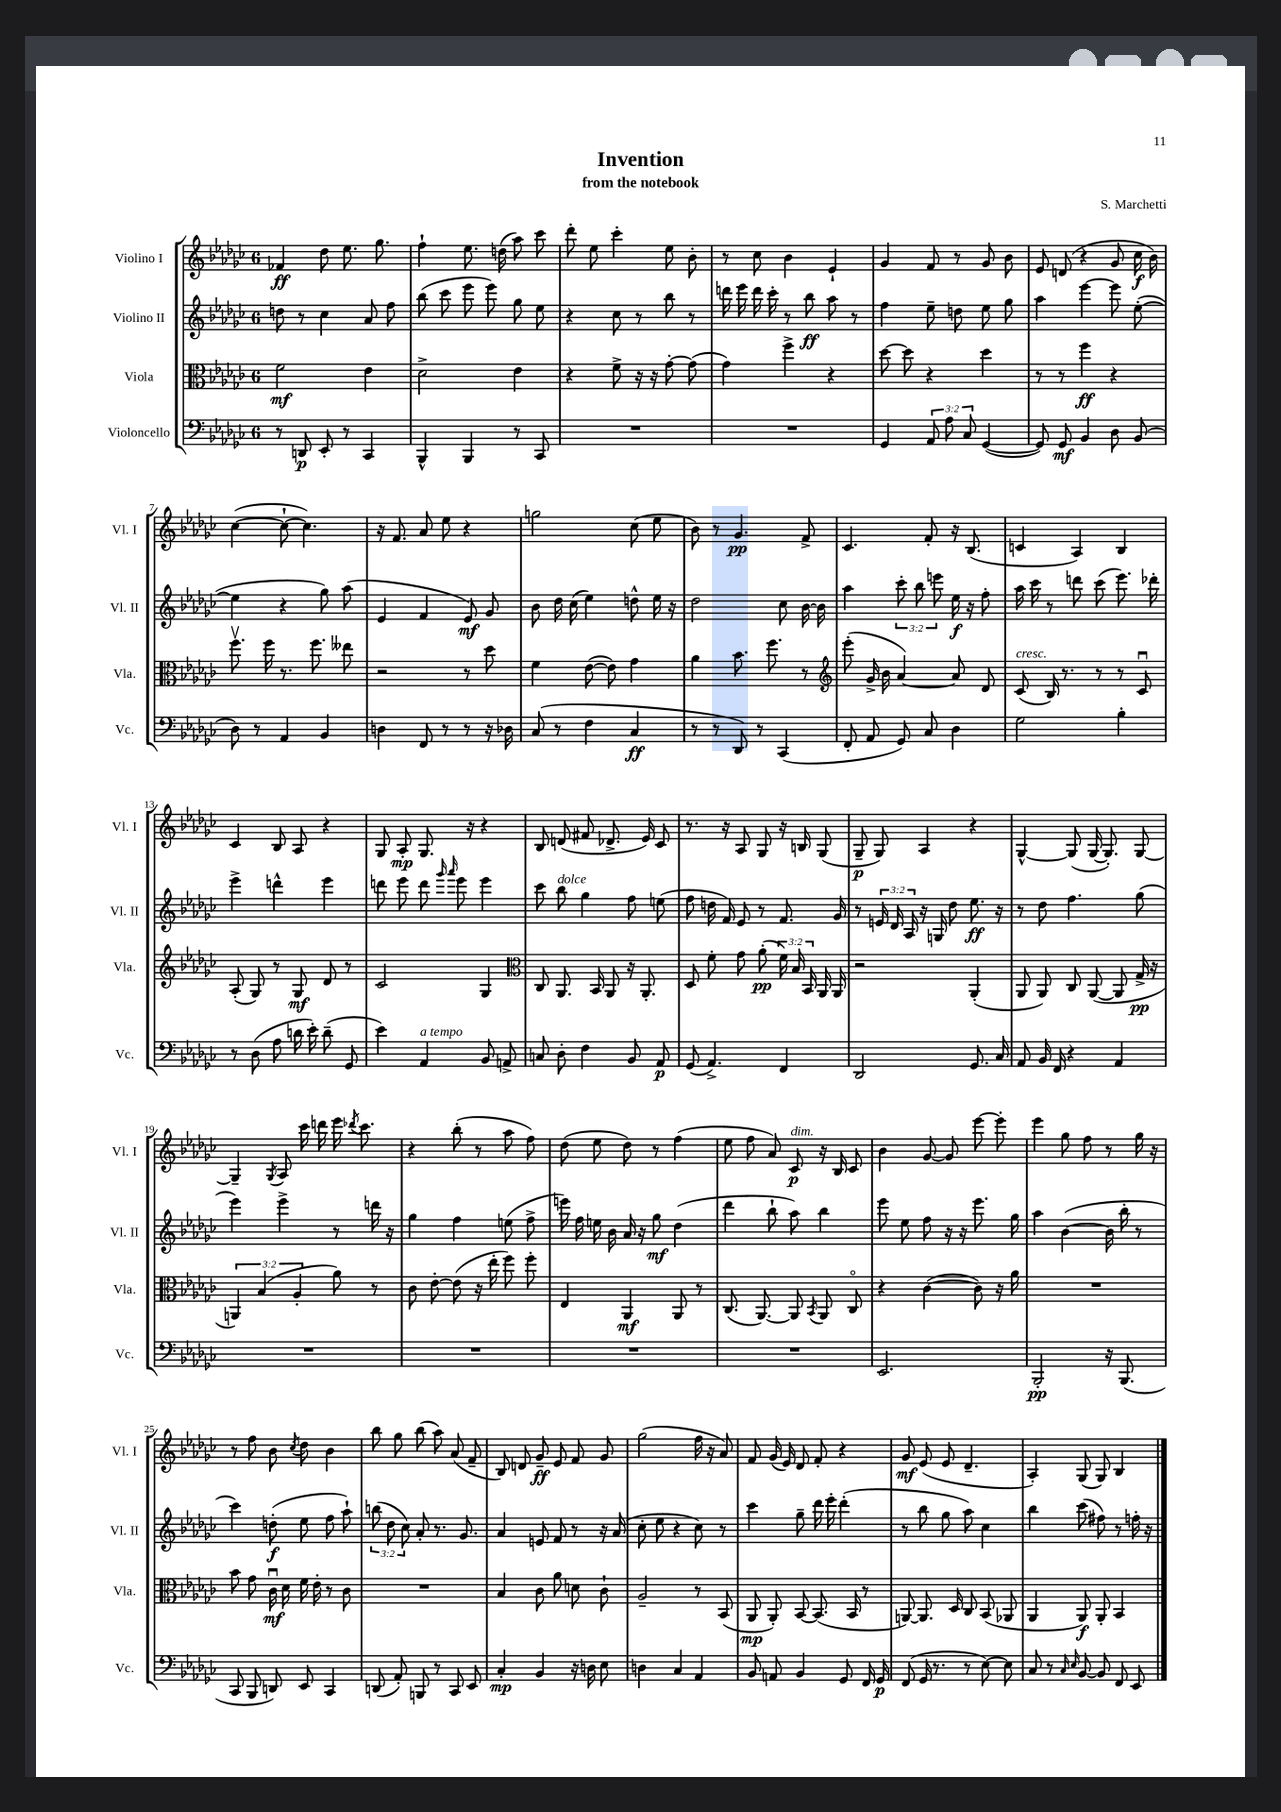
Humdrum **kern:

**kern	**kern	**kern	**kern
*staff4	*staff3	*staff2	*staff1
*clefF4	*clefC3	*clefG2	*clefG2
*k[b-e-a-d-g-c-]	*k[b-e-a-d-g-c-]	*k[b-e-a-d-g-c-]	*k[b-e-a-d-g-c-]
*M6/8	*M6/8	*M6/8	*M6/8
8r	2f	8dd	4f-
8DD	.	8r	.
8EE-'	.	4cc-	8dd-
8r	.	.	8.ee-
4CC-	4e-	8a-	.
.	.	.	8.gg-
.	.	8ff	.
=	=	=	=
4BBB-^^	2d-^	(8bb-	4ff`
.	.	8ccc-	.
4BBB-	.	8eee-	8.ee-
.	.	8eee-)	.
.	.	.	(16dd
8r	4e-	8gg-	8aa-)
8CC-	.	8ee-	8ccc-
=	=	=	=
2.r	4r	4r	8ddd-'
.	.	.	8ee-
.	8f^	8cc-	4ccc-'
.	16r	8r	.
.	16r	.	.
.	[8g-'	8bb-	8ee-
.	(8g-]	8r	8b-'
=	=	=	=
2.r	4g-)	16ddd	8r
.	.	16eee-	.
.	.	16ddd	8cc-
.	.	16ccc-'	.
.	4ff^	8r	4b-
.	.	8bb-	.
.	4r	8aa-	4e-`
.	.	8r	.
=	=	=	=
4GG-	[8dd-	4ff	4g-
.	8dd-]	.	.
12AA-	4r	8ee-~	8f
12A-	.	.	.
.	.	8dd	8r
12C-	.	.	.
([4GG-	4dd-	8ee-	8g-
.	.	8gg-	8b-
=	=	=	=
8GG-])	8r	4aa-	8e-
8GG-	8r	.	(8d
4BB-	4ff	[4eee-	4r
8D-	4r	8eee-]	8g-
(8BB-	.	([8ee-'	16cc-
.	.	.	16b-)
=	=	=	=
8D-)	8.ffv	4ee-]	([4cc-
8r	.	.	.
.	16ff	.	.
4AA-	8.r	4r	8cc-`_
.	.	.	4.cc-])
.	8.ff	.	.
4BB-	.	8gg-)	.
.	8ee--	(8aa-	.
=	=	=	=
4D	2r	4e-	16r
.	.	.	8.f
8FF	.	4f	8a-
8r	.	.	8ee-
8r	8r	8e-)	4r
16r	8dd-	8g-	.
16D-	.	.	.
=	=	=	=
(8C-	4f	8b-	2gg
8r	.	16dd-	.
.	.	(16cc-	.
4F	([8e-	4ee-)	.
.	8e-])	.	.
4C-	4g-	8dd^^	(8cc-
.	.	16ee-	8ee-
.	.	16r	.
=	=	=	=
8r	4a-	2dd-	8b-)
8r	.	.	8r
8DD-)	8.b-	.	4.g-
8r	.	.	.
.	8.ff	.	.
(4CC-	.	8cc-	.
.	8r	[16b-	8f^
.	.	16b-]	.
=	=	=	=
*	*clefG2	*	*
8FF'	(8eee-'	4aa-	4.c-
8AA-	16g-^	.	.
.	16b-	.	.
8GG-)	[4a-)	12ccc-'	.
.	.	12bb-	.
8C-	.	.	8f'
.	.	12eee	.
4D-	8a-]	16ee-	16r
.	.	16r	(8.B-
.	8d-	8ff'	.
=	=	=	=
2G-	(8c-	16aa-	4c
.	.	16ccc-	.
.	16B-)	8r	.
.	8.r	.	.
.	.	8ddd	4A-)
.	8r	(8ccc-	.
4B-'	8r	8.eee-)	4B-
.	8c-u	.	.
.	.	16ddd-'	.
=	=	=	=
8r	(8A-'	4eee-^	4c-
(8D-	8G-)	.	.
8A-	8r	4ddd^^	8B-
16d	8G-	.	8A-
16e-')	.	.	.
(8d~	8d-	4eee-	4r
8GG-	8r	.	.
=	=	=	=
4e-)	2c-	8ddd	8G-
.	.	8eee-	8A-'
4AA-	.	8ddd	8.G-
.	.	16qqggg-	.
.	.	16qqaaa-	.
.	.	8eee-	.
.	.	.	16r
8BB-	4G-	4eee-	4r
8AA^	.	.	.
=	=	=	=
*	*clefC3	*	*
8C	8C-	8ccc-	8B-
8D-'	8.AA-	8bb-	(8d
4F	.	4gg-	8f#
.	16BB-	.	.
.	8AA-	.	8.d-^
8BB-	16r	8ff	.
.	8.AA-'	.	16e-)
8AA-	.	(8ee	8c-
=	=	=	=
(8GG-	8D-	8ff	8.r
4.AA-^)	8f'	16dd	.
.	.	16f)	16r
.	8g-	8e-	8A-
.	(8a-'	8r	8G-
4FF	24f)	8.f	16r
.	24B-	.	.
.	.	.	16B
.	24BB-	.	.
.	16AA-	.	(8G-
.	16AA-	16g-	.
=	=	=	=
2DD-	2r	8r	8G-~
.	.	24e	8G-)
.	.	24d-	.
.	.	24A-	.
.	.	16r	4A-
.	.	16G	.
.	.	8dd-	.
8.GG-	(4AA-'	8.ee-	4r
16C-	.	16r	.
=	=	=	=
8AA-	8AA-	8r	[4G-^^
16BB-	8AA-)	8dd-	.
16FF	.	.	.
4r	8C-	4.ff	(8G-]
.	([8AA-	.	[16G-
.	.	.	8.G-'])
4AA-	8AA-]	.	.
.	16G-^	(8gg-	[8G-
.	16r	.	.
=	=	=	=
2.r	6AA)	4eee-)	4G-~]
.	(6B-	.	.
.	.	.	8qG-
.	.	4eee-^	8A-
.	6A-'	.	.
.	.	.	16ccc-
.	.	.	16ddd
.	8a-)	8r	16eee-
.	.	.	8qddd-
.	.	.	8.ccc-
.	8r	16ddd	.
.	.	16r	.
=	=	=	=
2.r	8c-	4gg-	4r
.	[8e-'	.	.
.	(8e-]	4ff	(8bb-'
.	16r	.	8r
.	16ee-'	.	.
.	8ff)	(8ee	8aa-
.	8ff'	8ff^	8ff)
=	=	=	=
2.r	4E-	16eee)	(8dd-
.	.	16ff	.
.	.	16ee	8ee-
.	.	16b-	.
.	4AA-	16a-	8dd-)
.	.	16r	.
.	.	8gg-	8r
.	8AA-	(4dd-	(4ff
.	8r	.	.
=	=	=	=
2.r	(8.C-	4ddd-	8ee-
.	.	.	8ff
.	[8.AA-)	.	.
.	.	8bb-`	8a-)
.	8AA-]	8aa-)	8c-
.	8qBB-	.	.
.	8AA-	4bb-	16r
.	.	.	16B-
.	8C-o	.	8c-
=	=	=	=
2.EE-	4r	8eee-	4b-
.	.	8ee-	.
.	([4c-	8ff	[8g-
.	.	16r	8g-]
.	.	16r	.
.	8c-])	8.eee-	[8eee-
.	16r	.	8eee-']
.	16a-	16gg-	.
=	=	=	=
2BBB-'	2.r	4aa-	4eee-
.	.	([4b-	8gg-
.	.	.	8ff
16r	.	16b-]	8r
(8.BBB-	.	16bb-'	.
.	.	8r	16gg-
.	.	.	16r
=	=	=	=
8CC-	8b-	4ccc-)	8r
8BBB-	8g-	.	8ff
8DD)	16c-u	(8dd'	8b-
.	16d-	.	.
.	.	.	8qcc-
8EE-	16f	8ee-	8dd-
.	16e-'	.	.
4CC-	8r	8ff	4b-
.	8c-	8aa-`)	.
=	=	=	=
(8DD	2.r	(12bb	8bb-
.	.	12dd-	.
8AA-')	.	.	8gg-
.	.	12cc-)	.
8BBB	.	8a-'	(8bb-
8r	.	8.r	8aa-)
8CC-	.	.	(8a-
.	.	8.g-	.
8EE-	.	.	8f~
=	=	=	=
4C-'	4B-	4a-	8B-)
.	.	.	8d
4BB-	8c-	8e	8g-~
.	8a-	8f	8e-
16r	8d	8r	8f
16D	.	.	.
8E-	8c-`	16r	8g-
.	.	(16a-	.
=	=	=	=
4D	2A-~	8cc-'	(2gg-
.	.	8ee-	.
4C-	.	4r	.
4AA-	8r	8cc-)	16ff
.	.	.	16r
.	(8BB-	8r	8a-)
=	=	=	=
8BB-	8AA-	4ccc-	8f
8AA	8AA-')	.	(16g-
.	.	.	16e-)
4BB-	[8BB-	8gg-~	8d-
.	(8.BB-]	16ddd-	8f'
.	.	16eee-'	.
8GG-	.	(4ddd-'	4r
.	16BB-	.	.
16FF	8r	.	.
16GG-	.	.	.
=	=	=	=
(8FF	[8AA)	8r	8g-
16GG-	8.AA]	8bb-	(8e-
8.r	.	.	.
.	.	8gg-	8e-
.	16D-	.	.
8r	8C-	8aa-)	4.d-~
[8E-)	(8BB-	4cc-	.
8E-]	8AA-	.	.
=	=	=	=
8C-	4AA-	4bb-	4A-')
8r	.	.	.
16qqC-	.	.	.
16qqE-	.	.	.
[8BB-	8AA-)	(8ccc-	(8G-
8BB-]	8AA-'	8ff#)	8G-)
8FF	4BB-	8r	4B-
8EE-	.	16ff'	.
.	.	16r	.
==	==	==	==
*-	*-	*-	*-
